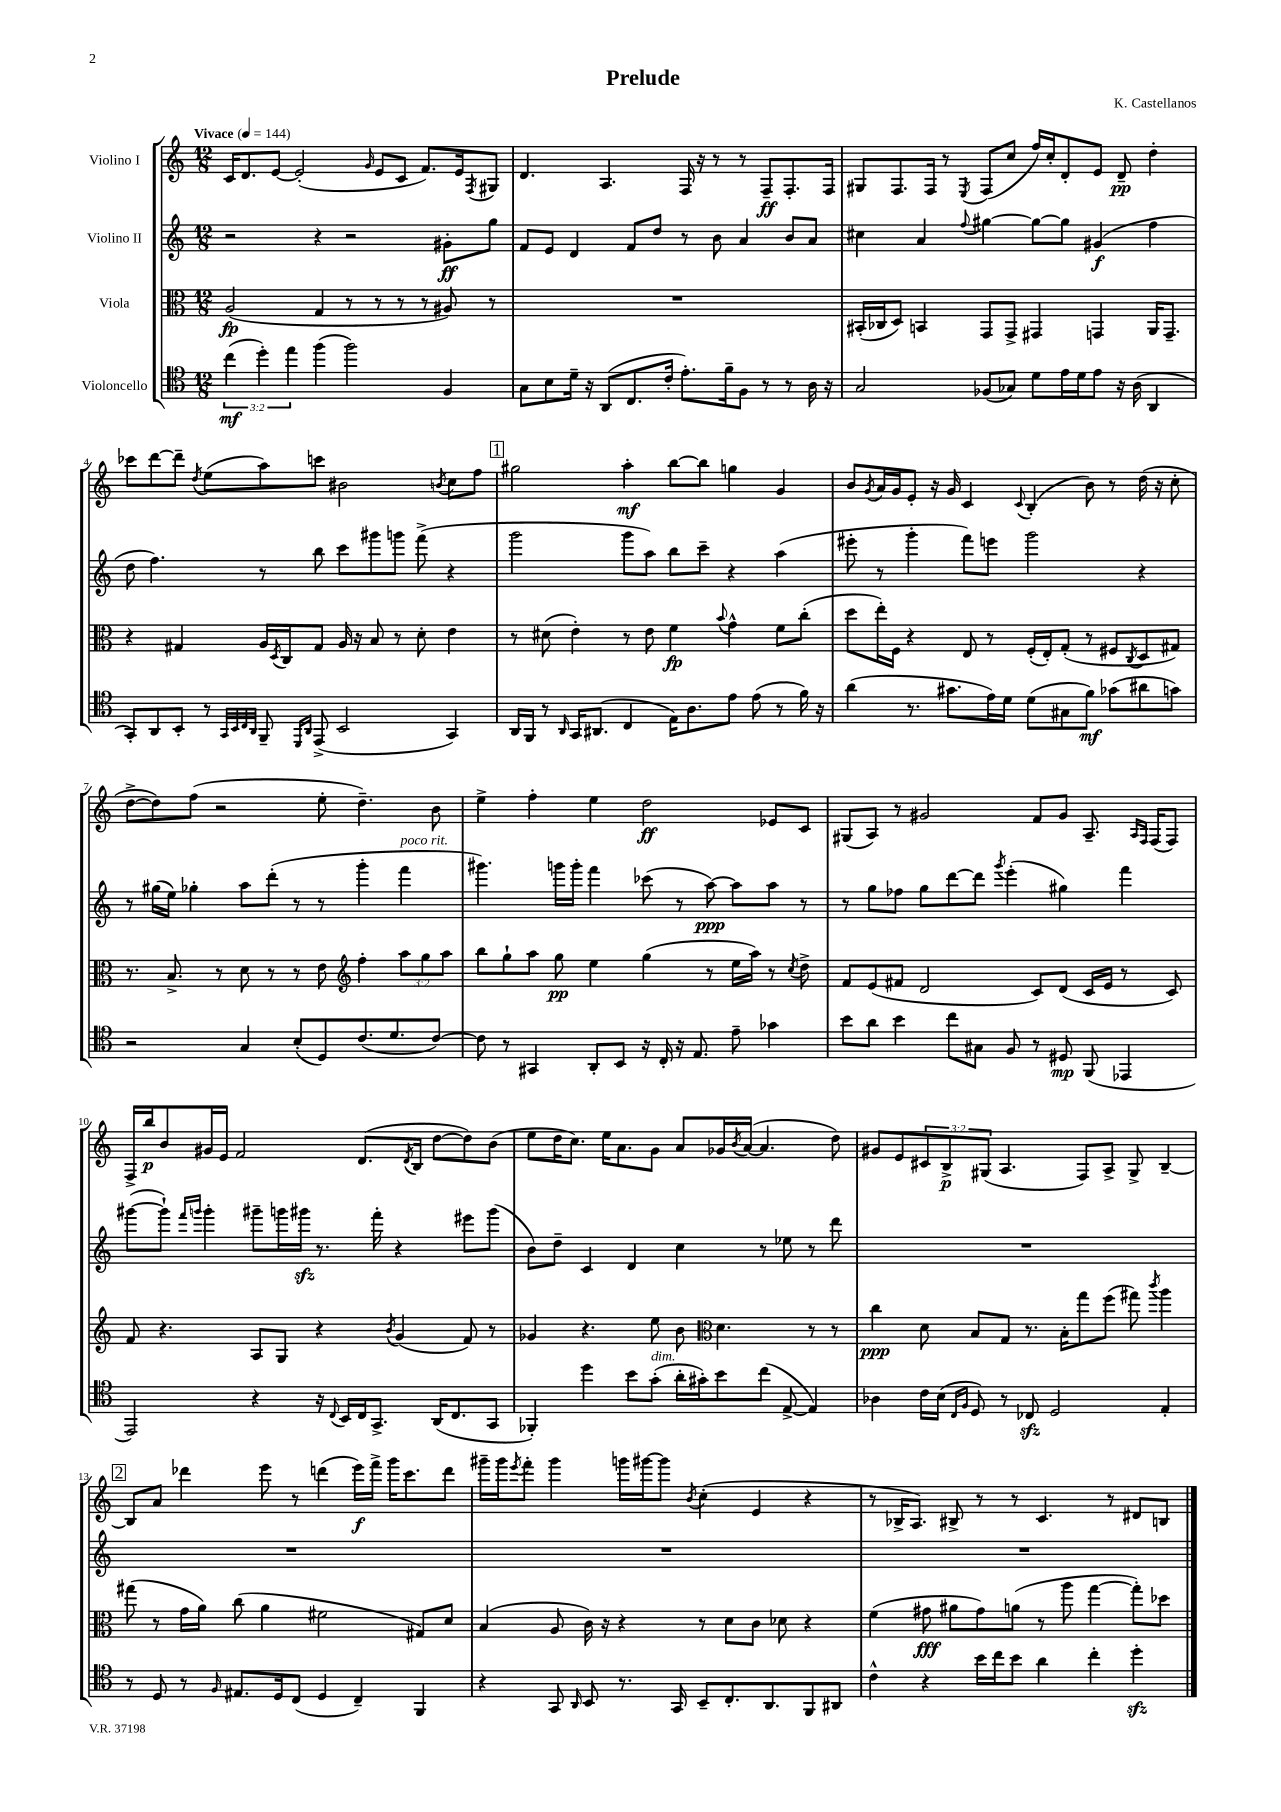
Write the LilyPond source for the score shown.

\header { title = "Prelude" composer = "K. Castellanos" }
<<
\new StaffGroup <<
\new Staff = "s0" \with { instrumentName = "Violino I" } {
    \clef treble \key c \major \numericTimeSignature \time 12/8 \override Staff.TupletNumber.text = #tuplet-number::calc-fraction-text \tempo "Vivace" 4 = 144
    c'16 d'8. e'8~ e'2-.( \grace { g'16 } e'8 c'8 f'8.) e'16 \acciaccatura { f8 } gis8 |
    d'4. a4. f16 r16 r8 r8 f8--\ff f8.-. f16 |
    gis8 f8. f16 r8 \acciaccatura { e8 } f8( c''8 f''16) c''16-. d'8-. e'8 d'8--\pp d''4-. |
    ces'''8 d'''8~ d'''8-- \acciaccatura { d''8 } e''8( a''8) c'''8 bis'2 \acciaccatura { b'8 } c''8 f''8 |
    \mark \markup { \box "1" } gis''2 a''4-.\mf b''8~ b''8 g''4 g'4 |
    b'8 \acciaccatura { g'8 } a'16 g'16 e'8-. r16 g'16 c'4 \appoggiatura { c'8 } b4-.( b'8) r8 d''16( r16 c''8-. |
    d''8~-> d''8) f''8( r2 e''8-. d''4.--) b'8 |
    e''4-> f''4-. e''4 d''2\ff ees'8 c'8 |
    gis8( a8) r8 gis'2 f'8 gis'8 a8.-- \grace { a16 f16 } f16( f8) |
    f16-> b''16\p b'8 gis'16 e'16 f'2 d'8.( \acciaccatura { d'8 } b16 d''8~ d''8) b'8( |
    e''8 d''16 c''8.) e''16 a'8. g'8 a'8 ges'16 \acciaccatura { b'8 } a'16~( a'4. d''8) |
    gis'8 e'8 \tuplet 3/2 { cis'8 b8->\p gis8( } a4. f8) a8-> gis8-> b4~-- |
    \mark \markup { \box "2" } b8 a'8 des'''4 e'''8 r8 d'''4( e'''16\f) f'''16-> g'''16 c'''8. d'''8 |
    gis'''16-- gis'''16 \acciaccatura { e'''8 } f'''8-. gis'''4 g'''16 gis'''16~ gis'''8 \acciaccatura { b'8 } c''4-.( e'4 r4 |
    r8 bes16-> a8.) bis8-> r8 r8 c'4. r8 dis'8 b8 \bar "|." |
}
\new Staff = "s1" \with { instrumentName = "Violino II" } {
    \clef treble \key c \major \numericTimeSignature \time 12/8
    r2 r4 r2 gis'8-.\ff g''8 |
    f'8 e'8 d'4 f'8 d''8 r8 b'8 a'4 b'8 a'8 |
    cis''4 a'4 \appoggiatura { f''8 } gis''4~ gis''8~ gis''8 gis'4\f( f''4 |
    d''8 f''4.) r8 b''8 c'''8 gis'''8 g'''8 f'''8->( r4 |
    \mark \markup { \box "1" } g'''2 g'''8 a''8) b''8 c'''8-- r4 a''4( |
    eis'''8-. r8 g'''4-. f'''8) e'''8 g'''2 r4 |
    r8 gis''16( e''16) ges''4-. a''8 d'''8-.( r8 r8 g'''4-. f'''4^\markup { \italic "poco rit." } |
    gis'''4.) g'''16 g'''16-. f'''4 ces'''8( r8 a''8~\ppp) a''8 a''8 r8 |
    r8 g''8 fes''8 g''8 d'''8~ d'''8 \acciaccatura { g'''8 } e'''4-.( gis''4) f'''4 |
    gis'''8~( gis'''8-!) \grace { f'''16 g'''16 } g'''4-. gis'''8-- g'''16 gis'''16\sfz r8. f'''16-. r4 eis'''8 gis'''8( |
    b'8) d''8-- c'4 d'4 c''4 r8 ees''8 r8 d'''8 |
    R1. |
    \mark \markup { \box "2" } R1. |
    R1. |
    R1. \bar "|." |
}
\new Staff = "s2" \with { instrumentName = "Viola" } {
    \clef alto \key c \major \numericTimeSignature \time 12/8 \override Staff.TupletNumber.text = #tuplet-number::calc-fraction-text
    a2\fp( g4 r8 r8 r8 r8 ais8) r8 |
    R1. |
    bis,16-.( ces16 d8) b,4 g,8 g,8-> gis,4 g,4 a,16 g,8.-- |
    r4 gis4 a16 \acciaccatura { d8 } c16 gis8 a16 r16 b8 r8 d'8-. e'4 |
    \mark \markup { \box "1" } r8 dis'8( e'4-.) r8 e'8 f'4\fp \appoggiatura { b'8 } g'4-^ f'8 c''8-.( |
    d''8 e''16-.) f16 r4 e8 r8 f16-.( e16-.) g8-.( r8 fis8 \acciaccatura { c8 } d8 gis8) |
    r8. b8.-> r8 d'8 r8 r8 e'8 \clef treble f''4-. \tuplet 3/2 { a''8 g''8 a''8 } |
    b''8 g''8-! a''8 g''8\pp e''4 g''4( r8 e''16 a''16) r8 \acciaccatura { c''8 } d''8-> |
    f'8 e'8( fis'8 d'2 c'8) d'8( c'16 e'16 r8 c'8) |
    f'8 r4. a8 g8 r4 \acciaccatura { b'8 } g'4( f'8) r8 |
    ges'4 r4. e''8 b'8 \clef alto d'4. r8 r8 |
    c''4\ppp d'8 b8 g8 r8. b16-. g''8 f''8( gis''8) \acciaccatura { c'''8 } a''4 |
    \mark \markup { \box "2" } gis''8( r8 g'16 a'16) c''8( a'4 fis'2 gis8) d'8 |
    b4( a8 c'16) r16 r4 r8 d'8 c'8 des'8 r4 |
    f'4( gis'8\fff ais'8 gis'8) a'8( r8 a''8 g''4~ g''8-.) des''8 \bar "|." |
}
\new Staff = "s3" \with { instrumentName = "Violoncello" } {
    \clef tenor \key c \major \numericTimeSignature \time 12/8 \override Staff.TupletNumber.text = #tuplet-number::calc-fraction-text
    \tuplet 3/2 { c''4\mf( d''4-.) e''4 } f''4( f''2) f4 |
    g8 b8 d'16-- r16 a,8( c8. c'16-. e'8.-.) f'16-- f8 r8 r8 a16 r16 |
    g2 fes8( ges8) d'8 e'16 d'16 e'8 r16 a16( a,4 |
    g,8-.) a,8 b,8-. r8 \grace { g,32 b,32 c32 a,32 } f,8-- \grace { d,16 a,16 } e,8->( b,2 g,4) |
    \mark \markup { \box "1" } a,16 f,16 r8 \grace { a,16 } g,16 ais,8.( c4 e16) a8. e'8 e'8( r8 f'16) r16 |
    a'4( r8. gis'8. e'16) d'16 d'8( gis8 f'8\mf) ges'8( ais'8 g'8) |
    r2 g4 b8-.( d8) c'8.( d'8. c'8~) |
    c'8 r8 gis,4 a,8-. b,8 r16 c16-. r16 e8. e'8-- ges'4 |
    b'8 a'8 b'4 c''8 gis8 f8 r8 dis8\mp f,8( ees,4 |
    e,2) r4 r16 \appoggiatura { c8 } b,16 c16 g,8.-> a,16( c8. g,8 |
    fes,4-.) d''4 b'8 g'8-.^\markup { \italic "dim." }( a'16-. gis'16-.) b'8 c''8( e8~-> e4) |
    aes4 c'16 b16( \grace { c16 f16 } d8) r8 ces8\sfz d2 e4-. |
    \mark \markup { \box "2" } r8 d8 r8 \grace { f16 } eis8. d16 c8( d4 c4--) f,4 |
    r4 g,8 \grace { a,16 } b,8 r8. g,16 b,8-- c8.-. a,8. f,8 ais,8 |
    c'4-^ r4 b'16 c''16 b'8 a'4 c''4-. d''4-.\sfz \bar "|." |
}
>>
>>
